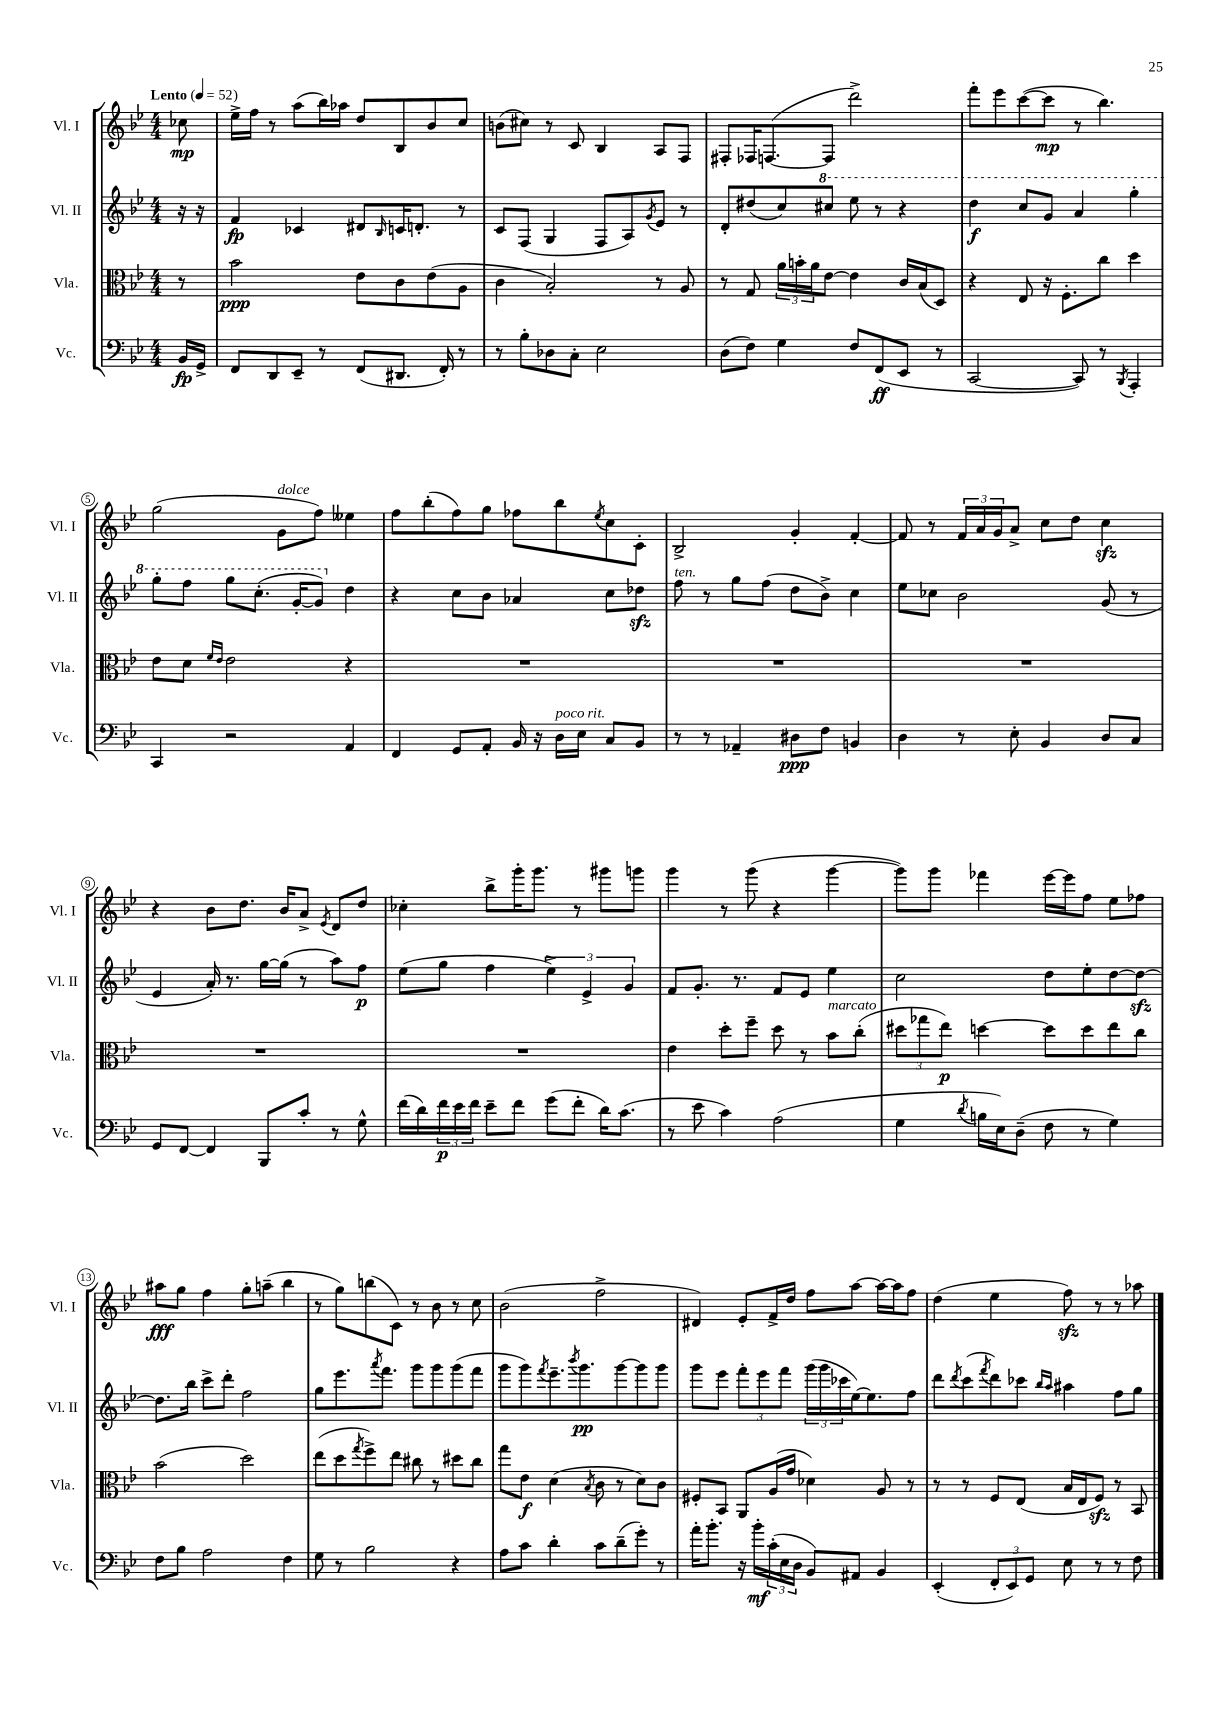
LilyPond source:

<<
\new StaffGroup <<
\new Staff = "s0" \with { instrumentName = "Vl. I" shortInstrumentName = "Vl. I" } {
    \clef treble \key bes \major \numericTimeSignature \time 4/4 \partial 8 \tempo "Lento" 4 = 52
    ces''8\mp |
    ees''16-> f''16 r8 a''8( bes''16) aes''16 d''8 bes8 bes'8 c''8 |
    b'8( cis''8) r8 c'8 bes4 a8 f8 |
    fis8-. fes16 f8.~( f8 d'''2->) |
    f'''8-. ees'''8 c'''8~( c'''8\mp r8 bes''4.) |
    g''2( g'8^\markup { \italic "dolce" } f''8) eeses''4 |
    f''8 bes''8-.( f''8) g''8 fes''8 bes''8 \acciaccatura { ees''8 } c''8 c'8-. |
    bes2-> g'4-. f'4~-. |
    f'8 r8 \tuplet 3/2 { f'16 a'16 g'16 } a'8-> c''8 d''8 c''4\sfz |
    r4 bes'8 d''8. bes'16 a'8-> \acciaccatura { ees'8 } d'8 d''8 |
    ces''4-. bes''8-> g'''16-. g'''8. r8 gis'''8 g'''8 |
    g'''4 r8 g'''8( r4 g'''4~ |
    g'''8) g'''8 fes'''4 ees'''16~ ees'''16 f''8 ees''8 fes''8 |
    ais''8\fff g''8 f''4 g''8-. a''8--( bes''4 |
    r8 g''8) b''8( c'8) r8 bes'8 r8 c''8 |
    bes'2( f''2-> |
    dis'4) ees'8-. f'16-> d''16 f''8 a''8~ a''16~ a''16 f''8 |
    d''4( ees''4 f''8\sfz) r8 r8 aes''8 \bar "|." |
}
\new Staff = "s1" \with { instrumentName = "Vl. II" shortInstrumentName = "Vl. II" } {
    \clef treble \key bes \major \numericTimeSignature \time 4/4 \partial 8
    r16 r16 |
    f'4\fp ces'4 dis'8 \grace { bes16 } c'16 d'8.-. r8 |
    c'8 f8( g4 f8 a8) \acciaccatura { g'8 } ees'8 r8 |
    d'8-. dis''8( c''8) \ottava #1 cis'''8 ees'''8 r8 r4 |
    d'''4\f c'''8 g''8 a''4 g'''4-. |
    g'''8-. f'''8 g'''8 c'''8.-.( g''16~-. g''8) \ottava #0 d''4 |
    r4 c''8 bes'8 aes'4 c''8 des''8\sfz |
    f''8^\markup { \italic "ten." } r8 g''8 f''8( d''8 bes'8->) c''4 |
    ees''8 ces''8 bes'2 g'8( r8 |
    ees'4 a'16-.) r8. g''16~ g''16( r8 a''8) f''8\p |
    ees''8( g''8 f''4 \tuplet 3/2 { ees''4->) ees'4-> g'4 } |
    f'8 g'8.-. r8. f'8 ees'8 ees''4 |
    c''2 d''8 ees''8-. d''8~ d''8~\sfz |
    d''8. bes''16 c'''8-> d'''8-. f''2 |
    g''8 ees'''8. \acciaccatura { a'''8 } f'''8. g'''8 g'''8 g'''8( f'''8 |
    g'''8 g'''8) \acciaccatura { f'''8 } ees'''8.-- \acciaccatura { bes'''8 } g'''8.\pp g'''8~ g'''8 g'''8 |
    g'''8 ees'''8 \tuplet 3/2 { f'''8-. ees'''8 f'''8 } \tuplet 3/2 { g'''16( g'''16 ces'''16 } ees''16~) ees''8. f''8 |
    d'''8 \acciaccatura { d'''8 } c'''8( \acciaccatura { f'''8 } d'''8) ces'''8 \grace { bes''16 a''16 } ais''4 f''8 g''8 \bar "|." |
}
\new Staff = "s2" \with { instrumentName = "Vla." shortInstrumentName = "Vla." } {
    \clef alto \key bes \major \numericTimeSignature \time 4/4 \partial 8
    r8 |
    bes'2\ppp ees'8 c'8 ees'8( a8 |
    c'4 bes2-.) r8 a8 |
    r8 g8 \tuplet 3/2 { a'16 b'16-. a'16 } ees'8~ ees'4 c'16 bes16( d8) |
    r4 ees8 r16 f8.-. c''8 d''4 |
    ees'8 d'8 \grace { f'16 ees'16 } ees'2 r4 |
    R1 |
    R1 |
    R1 |
    R1 |
    R1 |
    ees'4 d''8-. f''8-- d''8 r8 bes'8^\markup { \italic "marcato" } c''8-.( |
    \tuplet 3/2 { dis''8 ges''8 ees''8\p) } d''4~ d''8 d''8 ees''8 c''8 |
    bes'2( d''2) |
    ees''8( d''8 \acciaccatura { g''8 } f''8->) ees''8 cis''8 r8 dis''8 cis''8 |
    g''8 ees'8\f d'4( \acciaccatura { bes8 } c'8 r8 d'8) c'8 |
    fis8-. bes,8 a,8 a16( g'16 des'4) a8 r8 |
    r8 r8 f8 ees8( bes16 ees16 f8\sfz) r8 bes,8 \bar "|." |
}
\new Staff = "s3" \with { instrumentName = "Vc." shortInstrumentName = "Vc." } {
    \clef bass \key bes \major \numericTimeSignature \time 4/4 \partial 8
    bes,16\fp g,16-> |
    f,8 d,8 ees,8-- r8 f,8( dis,8. f,16-.) r8 |
    r8 bes8-. des8 c8-. ees2 |
    d8( f8) g4 f8 f,8\ff( ees,8 r8 |
    c,2~ c,8) r8 \acciaccatura { bes,,8 } a,,4-. |
    c,4 r2 a,4 |
    f,4 g,8 a,8-. bes,16 r16 d16^\markup { \italic "poco rit." } ees16 c8 bes,8 |
    r8 r8 aes,4-- dis8\ppp f8 b,4 |
    d4 r8 ees8-. bes,4 d8 c8 |
    g,8 f,8~ f,4 bes,,8 c'8-. r8 g8-^ |
    f'16( d'16) \tuplet 3/2 { f'16\p ees'16 f'16 } ees'8-- f'8 g'8( f'8-. d'16) c'8.( |
    r8 ees'8 c'4) a2( |
    g4 \acciaccatura { d'8 } b16 ees16) d8--( f8 r8 g4) |
    f8 bes8 a2 f4 |
    g8 r8 bes2 r4 |
    a8 c'8 d'4-. c'8 d'8--( g'8-.) r8 |
    a'16-. bes'8.-. r16 bes'16-.\mf \tuplet 3/2 { c'16-.( ees16 d16 } bes,8) ais,8 bes,4 |
    ees,4-.( \tuplet 3/2 { f,8-. ees,8) g,8 } ees8 r8 r8 f8 \bar "|." |
}
>>
>>
\layout { \context { \Score \override BarNumber.stencil = #(make-stencil-circler 0.1 0.3 ly:text-interface::print) } }
